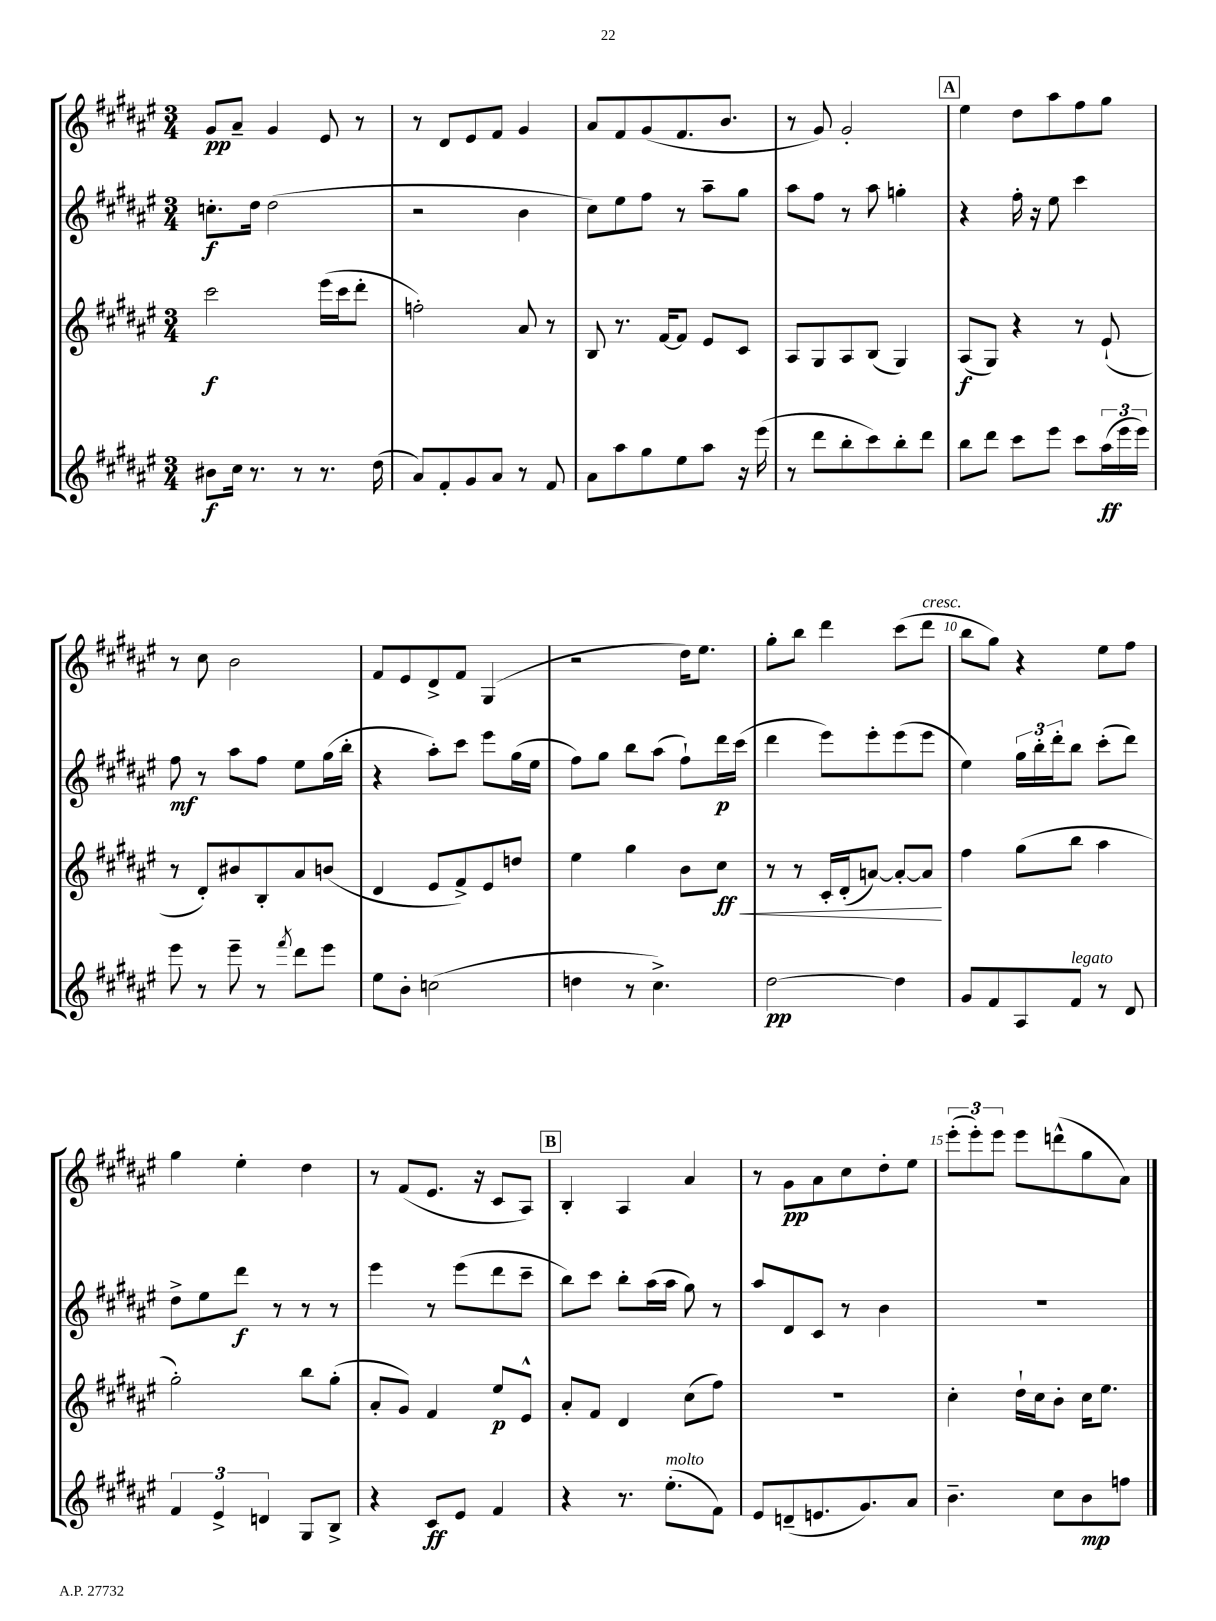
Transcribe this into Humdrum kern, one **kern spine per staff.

**kern	**dynam	**kern	**dynam	**kern	**dynam	**kern	**dynam
*part4	*part4	*part3	*part3	*part2	*part2	*part1	*part1
*staff4	*staff4	*staff3	*staff3	*staff2	*staff2	*staff1	*staff1
*clefG2	*	*clefG2	*	*clefG2	*	*clefG2	*
*k[f#c#g#d#a#e#]	*	*k[f#c#g#d#a#e#]	*	*k[f#c#g#d#a#e#]	*	*k[f#c#g#d#a#e#]	*
*M3/4	*	*M3/4	*	*M3/4	*	*M3/4	*
=1	=1	=1	=1	=1	=1	=1	=1
8b#X\L	f	2ccc#\	f	8.ccn'\L	f	8g#/L	pp
16cc#\Jk	.	.	.	.	.	8a#~/J	.
8.r	.	.	.	16dd#\Jk	.	.	.
.	.	.	.	(2dd#\	.	4g#/	.
8r	.	.	.	.	.	.	.
8.r	.	(16eee#\LL	.	.	.	8e#/	.
.	.	16ccc#\J	.	.	.	.	.
.	.	8ddd#'\J	.	.	.	8r	.
(16dd#\	.	.	.	.	.	.	.
=2	=2	=2	=2	=2	=2	=2	=2
8a#/L)	.	2ffn'\)	.	2r	.	8r	.
8f#'/	.	.	.	.	.	8d#/L	.
8g#/	.	.	.	.	.	8e#/	.
8a#/J	.	.	.	.	.	8f#/J	.
8r	.	8a#/	.	4b\	.	4g#/	.
8f#/	.	8r	.	.	.	.	.
=3	=3	=3	=3	=3	=3	=3	=3
8a#\L	.	8B/	.	8cc#\L)	.	8a#/L	.
8aa#\	.	8.r	.	8ee#\	.	8f#/	.
8gg#\	.	.	.	8ff#\J	.	(8g#/	.
.	.	[16f#/KL	.	.	.	.	.
8ee#\	.	8f#/J]	.	8r	.	8.f#/	.
8aa#\J	.	8e#/L	.	8aa#~\L	.	.	.
.	.	.	.	.	.	8.b/J	.
16r	.	8c#/J	.	8gg#\J	.	.	.
(16eee#\	.	.	.	.	.	.	.
=4	=4	=4	=4	=4	=4	=4	=4
8r	.	8A#/L	.	8aa#\L	.	8r	.
8ddd#\L	.	8G#/	.	8ff#\J	.	8g#/)	.
8bb'\	.	8A#/	.	8r	.	2g#'/	.
8ccc#\)	.	(8B/J	.	8aa#\	.	.	.
8bb'\	.	4G#/)	.	4ggn'\	.	.	.
8ddd#\J	.	.	.	.	.	.	.
!!LO:REH:place=s1:t=A
=5	=5	=5	=5	=5	=5	=5	=5
8bb\L	.	(8A#/L	f	4r	.	4ee#\	.
8ddd#\J	.	8G#/J)	.	.	.	.	.
8ccc#\L	.	4r	.	16ff#'\	.	8dd#\L	.
.	.	.	.	16r	.	.	.
8eee#\J	.	.	.	8ee#\	.	8aa#\	.
8ccc#\L	.	8r	.	4ccc#\	.	8ff#\	.
(24aa#\L	ff	(8e#`/	.	.	.	8gg#\J	.
24eee#\	.	.	.	.	.	.	.
24eee#\JJ)	.	.	.	.	.	.	.
!!LO:LB:g=z
=6	=6	=6	=6	=6	=6	=6	=6
8eee#\	.	8r	.	8ff#\	mf	8r	.
8r	.	8d#'/L)	.	8r	.	8cc#\	.
8eee#~\	.	8b#X/	.	8aa#\L	.	2b\	.
8r	.	8B'/	.	8ff#\J	.	.	.
8qfff#/	.	.	.	.	.	.	.
8ddd#\L	.	8a#/	.	8ee#\L	.	.	.
8eee#\J	.	(8bn/J	.	(16gg#\L	.	.	.
.	.	.	.	16bb'\JJ	.	.	.
=7	=7	=7	=7	=7	=7	=7	=7
8ee#\L	.	4d#/	.	4r	.	8f#/L	.
8b'\J	.	.	.	.	.	8e#/	.
(2ccn\	.	8e#/L	.	8aa#'\L)	.	8d#^/	.
.	.	8f#^/)	.	8ccc#\J	.	8f#/J	.
.	.	8e#/	.	8eee#\L	.	(4G#/	.
.	.	8ddn/J	.	(16gg#\L	.	.	.
.	.	.	.	16ee#\JJ	.	.	.
=8	=8	=8	=8	=8	=8	=8	=8
4ddn\	.	4ee#\	.	8ff#\L)	.	2r	.
.	.	.	.	8gg#\J	.	.	.
8r	.	4gg#\	.	8bb\L	.	.	.
4.cc#^\)	.	.	.	(8aa#\J	.	.	.
.	.	8b\L	.	8ff#`\L)	.	16dd#\KL)	.
.	.	.	.	.	.	8.ee#\J	.
!	!	!	!LO:HP:b	!	!	!	!
.	.	8cc#\J	< ff	16ddd#\L	p	.	.
.	.	.	.	(16ccc#\JJ	.	.	.
=9	=9	=9	=9	=9	=9	=9	=9
[2dd#\	pp	8r	.	4ddd#\	.	8gg#'\L	.
.	.	8r	.	.	.	8bb\J	.
.	.	16c#'/LL	.	8eee#\L)	.	4ddd#\	.
.	.	(16d#'/J	.	.	.	.	.
.	.	[8an/J)	.	8eee#'\	.	.	.
4dd#\]	.	8a'/L_	.	(8eee#\	.	(8ccc#\L	.
!	!	!	!	!	!	!LO:TX:a:i:t=cresc.	!
.	.	8a/J]	.	8eee#\J	.	8ddd#\J	.
.	.	.	[	.	.	.	.
=10	=10	=10	=10	=10	=10	=10	=10
8g#/L	.	4ff#\	.	4ee#\)	.	8bb\L	.
8f#/	.	.	.	.	.	8gg#\J)	.
8A#/	.	(8gg#\L	.	24gg#\LL	.	4r	.
.	.	.	.	24bb'\	.	.	.
.	.	.	.	24ddd#'\J	.	.	.
!LO:TX:a:i:t=legato	!	!	!	!	!	!	!
8f#/J	.	8bb\J	.	8bb\J	.	.	.
8r	.	4aa#\	.	(8ccc#'\L	.	8ee#\L	.
8d#/	.	.	.	8ddd#\J)	.	8ff#\J	.
!!LO:LB:g=z
=11	=11	=11	=11	=11	=11	=11	=11
6f#/	.	2gg#'\)	.	8dd#^\L	.	4gg#\	.
.	.	.	.	8ee#\	.	.	.
6e#^/	.	.	.	.	.	.	.
.	.	.	.	8ddd#\J	f	4ee#'\	.
6dn/	.	.	.	.	.	.	.
.	.	.	.	8r	.	.	.
8G#/L	.	8bb\L	.	8r	.	4dd#\	.
8B^/J	.	(8gg#'\J	.	8r	.	.	.
=12	=12	=12	=12	=12	=12	=12	=12
4r	.	8a#'/L	.	4eee#\	.	8r	.
.	.	8g#/J)	.	.	.	(8f#/L	.
8c#/L	ff	4f#/	.	8r	.	8.e#/J	.
8e#/J	.	.	.	(8eee#\L	.	.	.
.	.	.	.	.	.	16r	.
4f#/	.	8ee#/L	p	8ddd#\	.	8c#/L	.
.	.	8e#^^/J	.	8ccc#~\J	.	8A#/J)	.
!!LO:REH:place=s1:t=B
=13	=13	=13	=13	=13	=13	=13	=13
4r	.	8a#'/L	.	8bb\L)	.	4B'/	.
.	.	8f#/J	.	8ccc#\J	.	.	.
8.r	.	4d#/	.	8bb'\L	.	4A#/	.
.	.	.	.	(16aa#\L	.	.	.
!LO:TX:a:i:t=molto	!	!	!	!	!	!	!
(8.ee#'\L	.	.	.	16aa#\JJ	.	.	.
.	.	(8cc#\L	.	8gg#\)	.	4a#/	.
8f#\J)	.	8ff#\J)	.	8r	.	.	.
=14	=14	=14	=14	=14	=14	=14	=14
8e#/L	.	2.r	.	8aa#/L	.	8r	.
(8dn~/	.	.	.	8d#/	.	8g#\L	pp
8.en/	.	.	.	8c#/J	.	8a#\	.
.	.	.	.	8r	.	8cc#\	.
8.g#/)	.	.	.	.	.	.	.
.	.	.	.	4b\	.	8dd#'\	.
8a#/J	.	.	.	.	.	8ee#\J	.
=15	=15	=15	=15	=15	=15	=15	=15
4.b~\	.	4cc#'\	.	2.r	.	(12eee#'\L	.
.	.	.	.	.	.	12eee#'\)	.
.	.	.	.	.	.	12eee#\J	.
.	.	16dd#`\LL	.	.	.	8eee#\L	.
.	.	16cc#\J	.	.	.	.	.
8cc#\L	.	8b'\J	.	.	.	(8dddn^^\	.
8b\	mp	16cc#\KL	.	.	.	8gg#\	.
.	.	8.ee#\J	.	.	.	.	.
8ffn\J	.	.	.	.	.	8a#\J)	.
==	==	==	==	==	==	==	==
*-	*-	*-	*-	*-	*-	*-	*-
